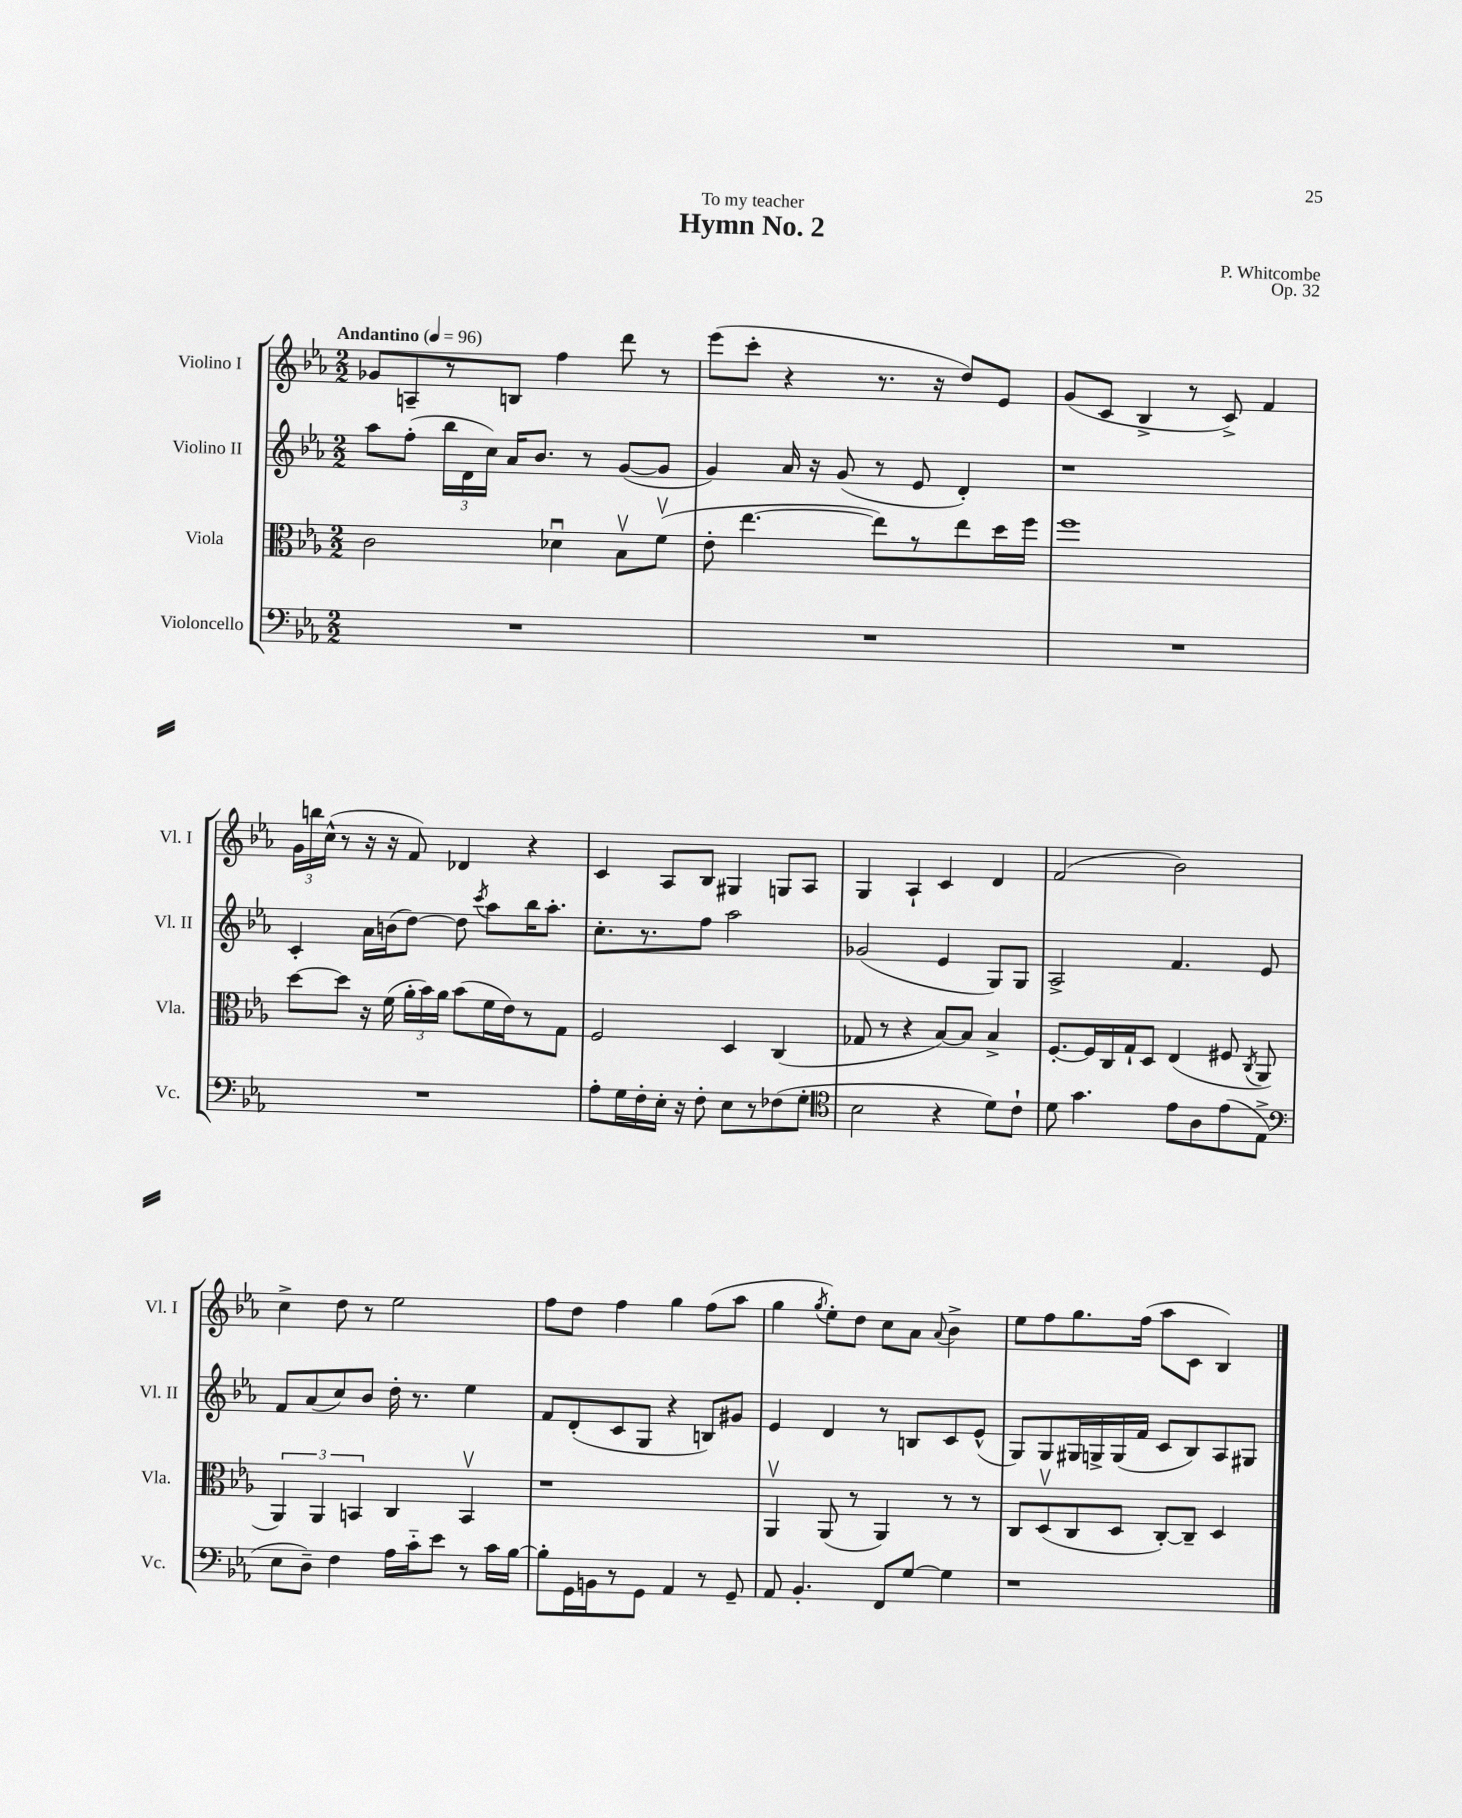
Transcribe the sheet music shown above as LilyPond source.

\header { title = "Hymn No. 2" composer = "P. Whitcombe" dedication = "To my teacher" opus = "Op. 32" }
<<
\new StaffGroup <<
\new Staff = "s0" \with { instrumentName = "Violino I" shortInstrumentName = "Vl. I" } {
    \clef treble \key ees \major \numericTimeSignature \time 2/2 \tempo "Andantino" 4 = 96
    \autoBeamOff ges'8[ a8-- r8 b8] f''4 d'''8 r8 |
    ees'''8[( c'''8]-. r4 r8. r16 d''8[) ees'8] |
    g'8[( c'8] bes4-> r8 c'8->) f'4 |
    \tuplet 3/2 { g'16[ b''16 c''16]-^( } r8 r16 r16 f'8) des'4 r4 |
    c'4 aes8[ bes8] gis4 g8[ aes8] |
    g4 aes4-! c'4 d'4 |
    f'2( bes'2) |
    c''4-> d''8 r8 ees''2 |
    f''8[ d''8] f''4 g''4 f''8[( aes''8] |
    g''4 \acciaccatura { g''8 } ees''8[-.) d''8] c''8[ aes'8] \appoggiatura { aes'8 } bes'4-> |
    ees''8[ f''8 g''8. f''16]( aes''8[ c'8] bes4) \bar "|." |
}
\new Staff = "s1" \with { instrumentName = "Violino II" shortInstrumentName = "Vl. II" } {
    \clef treble \key ees \major \numericTimeSignature \time 2/2
    \autoBeamOff aes''8[ f''8]-.( \tuplet 3/2 { bes''16[ d'16 c''16]) } aes'16[ bes'8.] r8 g'8[~( g'8] |
    g'4) aes'16 r16 g'8( r8 ees'8 d'4-.) |
    r1 |
    c'4-. aes'16[ b'16( d''8]~) d''8 \acciaccatura { c'''8 } aes''8[ bes''16 aes''8.]-. |
    c''8.[-. r8. f''8] aes''2 |
    ges'2( ees'4 g8[) g8] |
    aes2-> f'4. ees'8 |
    f'8[ aes'8( c''8) bes'8] d''16-. r8. ees''4 |
    f'8[ d'8-.( c'8 g8] r4 b8[) gis'8] |
    ees'4 d'4 r8 b8[ c'8 ees'8]-^( |
    g8[) g8 gis16 g16-> g16( f'16] c'8[ bes8) aes8 gis8] \bar "|." |
}
\new Staff = "s2" \with { instrumentName = "Viola" shortInstrumentName = "Vla." } {
    \clef alto \key ees \major \numericTimeSignature \time 2/2
    \autoBeamOff c'2 des'4\downbow bes8[\upbow f'8]\upbow( |
    ees'8-. ees''4.~ ees''8[) r8 ees''8 d''16 f''16] |
    f''1 |
    d''8[~ d''8] r16 f'16( \tuplet 3/2 { aes'16[-. bes'16) aes'16] } bes'8[( f'16 ees'16) r8 g8] |
    f2 d4 c4( |
    ges8 r8 r4 bes8[~) bes8] bes4-> |
    f8.[~-. f16 c16 g16-! d8] ees4( fis8 \acciaccatura { c8 } aes,8 |
    \tuplet 3/2 { aes,4) aes,4 b,4 } c4 b,4\upbow |
    r1 |
    aes,4\upbow aes,8( r8 aes,4) r8 r8 |
    c8[ d8\upbow( c8 d8] c8[~-.) c8]-- d4 \bar "|." |
}
\new Staff = "s3" \with { instrumentName = "Violoncello" shortInstrumentName = "Vc." } {
    \clef bass \key ees \major \numericTimeSignature \time 2/2
    \autoBeamOff R1 |
    R1 |
    R1 |
    R1 |
    aes8[-. g16 f16-. ees16]-. r16 f8-. ees8[ r8 fes8( g8]-. |
    \clef tenor bes2 r4 d'8[) c'8]-! |
    d'8 g'4. ees'8[ aes8 ees'8( ees8]-> |
    \clef bass ees8[ d8]--) f4 aes16[ c'16-_ ees'8] r8 c'16[ bes16]~ |
    bes8[-. g,16 b,16 r8 g,8] aes,4 r8 g,8-- |
    aes,8 bes,4.-. f,8[ g8]~ g4 |
    r1 \bar "|." |
}
>>
>>
\layout { \context { \Score \remove "Bar_number_engraver" } }
